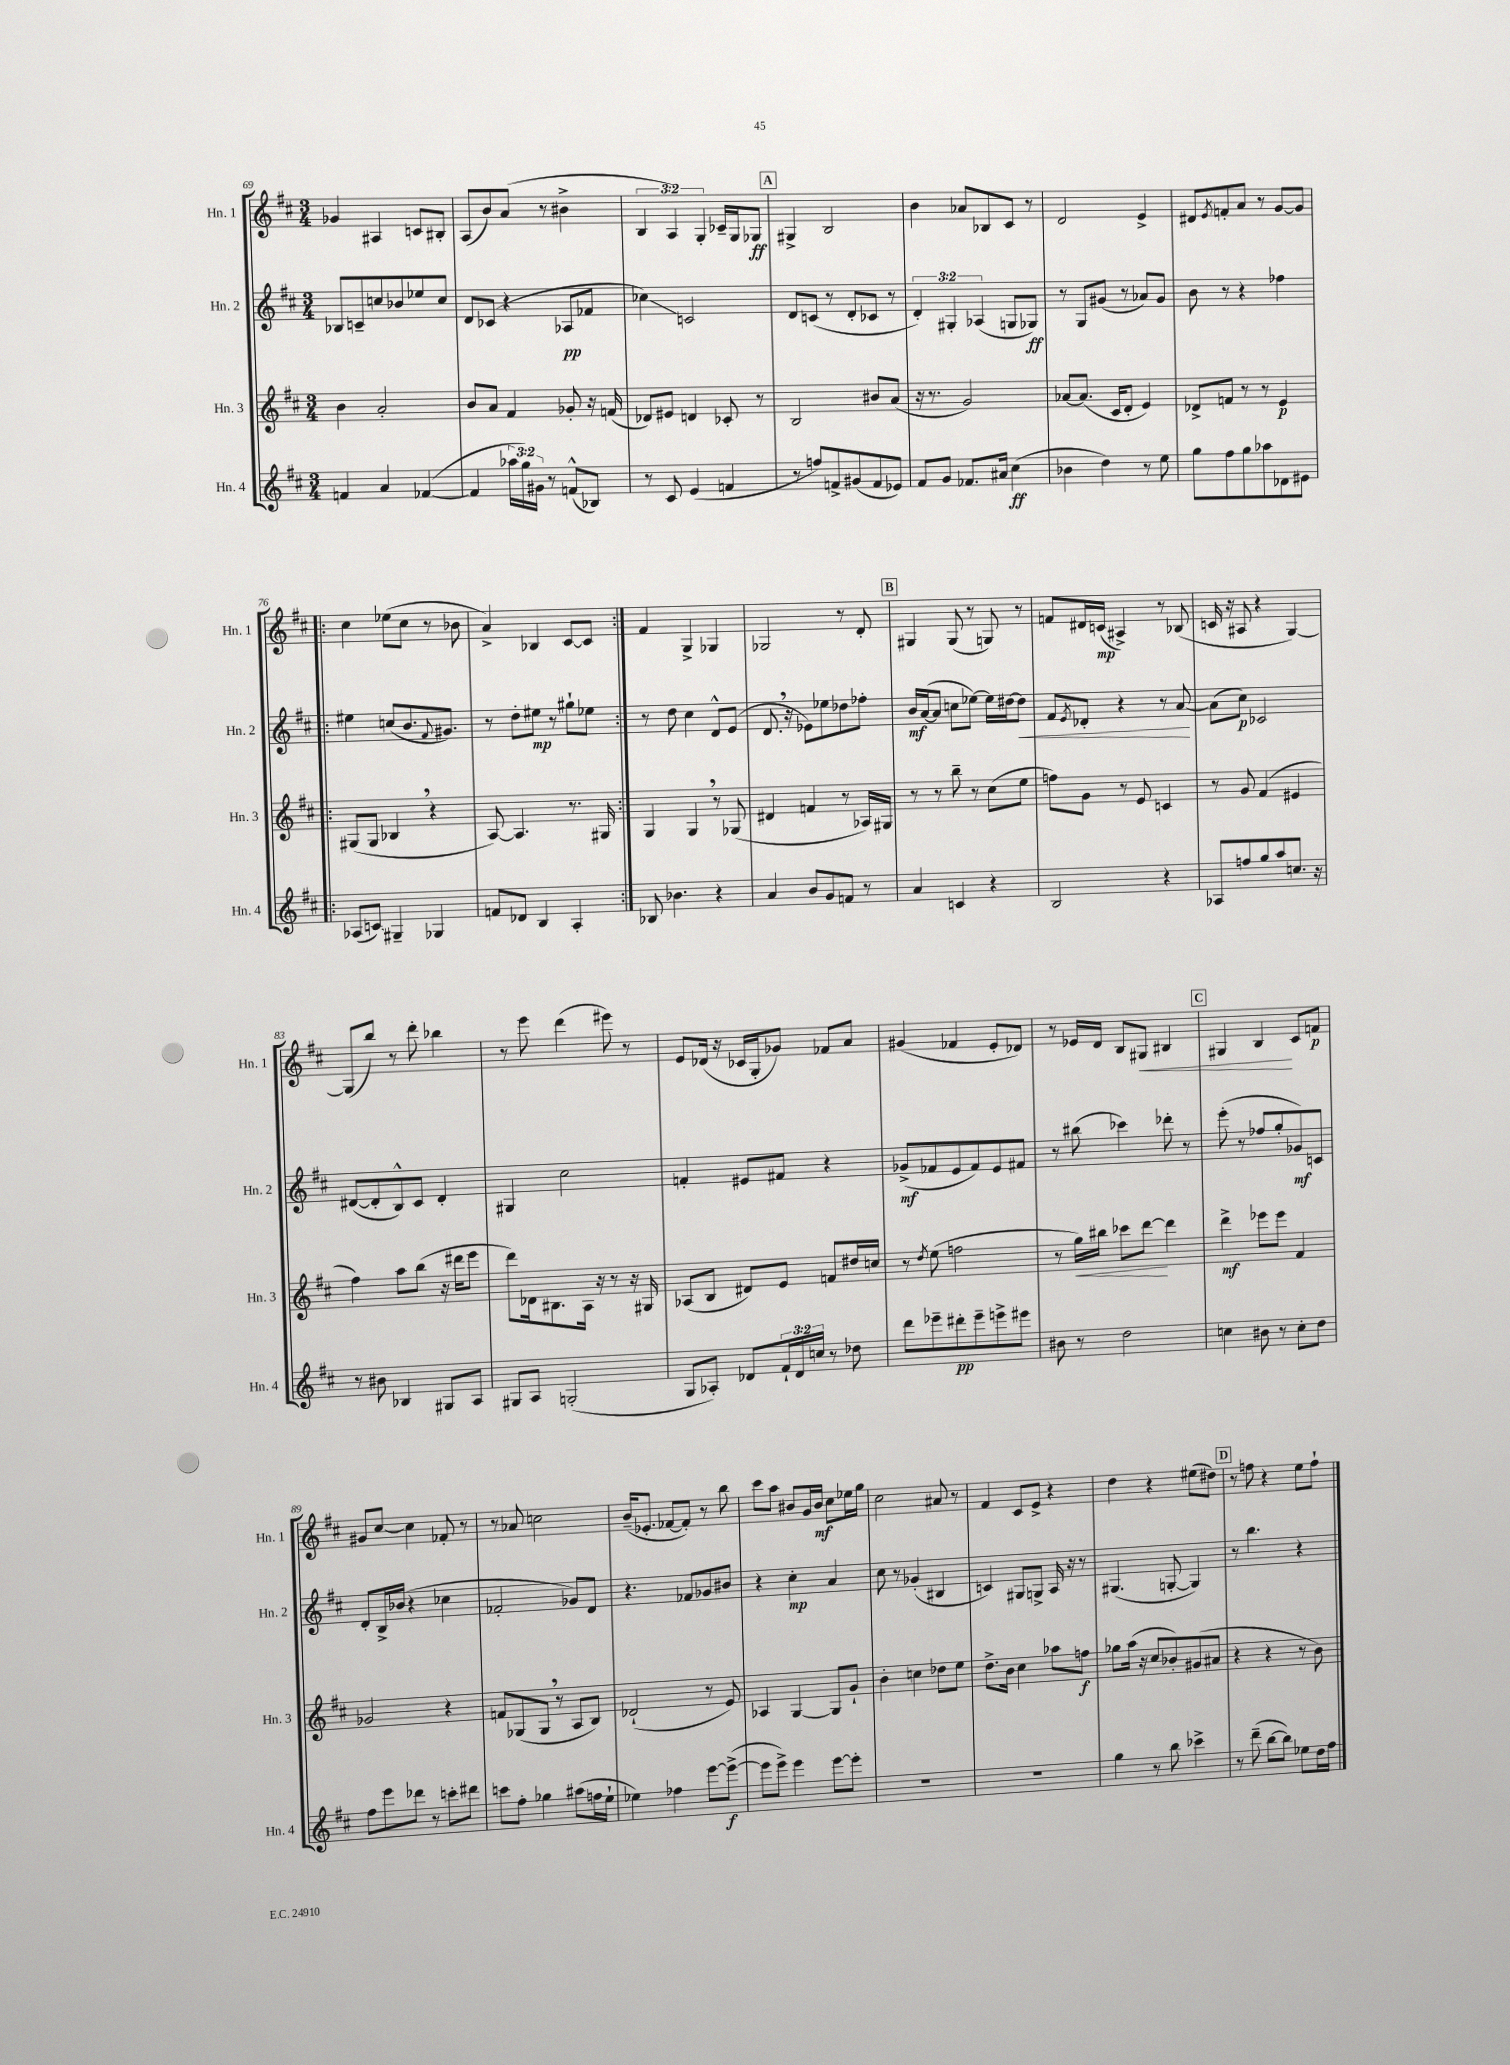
<<
\new StaffGroup <<
\new Staff = "s0" \with { instrumentName = "Hn. 1" shortInstrumentName = "Hn. 1" } {
    \clef treble \key d \major \numericTimeSignature \time 3/4 \override Staff.TupletNumber.text = #tuplet-number::calc-fraction-text
    ges'4 ais4 c'8 bis8-. |
    a8( b'8) a'8( r8 bis'4-> |
    \tuplet 3/2 { b4 a4) g4-. } ces'16-- g16 ges8\ff |
    \mark \markup { \box "A" } gis4-> b2 |
    b'4 aes'8 bes8 cis'8 r8 |
    d'2 e'4-> |
    dis'8 \acciaccatura { e'8 } f'8-. a'8 r8 g'8~ g'8 |
    \repeat volta 2 { cis''4 ees''8( cis''8 r8 bes'8 |
    a'4->) bes4 cis'8~ cis'8 | }
    fis'4 g4-> ges4 |
    ges2 r8 d'8-. |
    \mark \markup { \box "B" } gis4 gis8( r8 g8) r8 |
    f'8 dis'16 c'16\mp( ais4->) r8 bes8( |
    c'16 r16 ais8 r4 g4~) |
    g8( b''8) r8 d'''8-. bes''4 |
    r8 e'''8 d'''4( eis'''8) r8 |
    e'8 des'16( r16 ces'16 g16-. ges'8) fes'8 a'8 |
    gis'4( fes'4 e'8-. des'8) |
    r8 ees'16 d'16 b8 gis8\< bis4 |
    \mark \markup { \box "C" } gis4 b4\! cis'8 f'8\p |
    gis'8 cis''8~ cis''4 fes'8-. r8 |
    r8 aes'8 c''2 |
    b'16--( ees'8.-. fes'8~ fes'8-.) r8 b''8 |
    cis'''8 a''8 bis'8 g'16 bis'16\mf cis''8 ees''16 g''16 |
    cis''2 ais'8 r8 |
    fis'4 cis'8 e'8-> r4 |
    d''4 r4 eis''8( dis''8) |
    \mark \markup { \box "D" } r8 f''8 r4 e''8 f''8-! \bar "|." |
}
\new Staff = "s1" \with { instrumentName = "Hn. 2" shortInstrumentName = "Hn. 2" } {
    \clef treble \key d \major \numericTimeSignature \time 3/4 \override Staff.TupletNumber.text = #tuplet-number::calc-fraction-text
    bes8 c'8-- c''8 bes'8 ees''8 c''8 |
    d'8 ces'8( r4 aes8\pp fes'8 |
    ces''4\glissando) c'2 |
    \mark \markup { \box "A" } d'8 c'8( r8 d'8-. ces'8 r8 |
    \tuplet 3/2 { d'4-.) gis4-. aes4( } g8 ges8\ff) |
    r8 g8 gis'8( r8 aes'8) gis'8 |
    b'8 r8 r4 fes''4 |
    \repeat volta 2 { eis''4 c''8( b'8. \appoggiatura { fis'8 } gis'8.) |
    r8 d''8-. eis''8\mp r8 gis''8-! ees''8 | }
    r8 d''8 cis''4 d'8-^ e'8( |
    d'8. \breathe r16 ees'8) ees''8 des''8 fes''8-. |
    \mark \markup { \box "B" } b'16\mf a'16~( a'8 c''8 ees''8~) ees''16 dis''16~ dis''8\< |
    fis'8 \acciaccatura { e'8 } des'8-. r4 r8 a'8~\! |
    a'8( cis''8\p) ces'2 |
    dis'8~( dis'8-. b8-^) cis'8 dis'4-. |
    gis4 cis''2 |
    f'4-. eis'8 fis'8 r4 |
    ges'8->\mf( fes'8 e'8 fes'8) e'8 fis'8 |
    r8 bis''8( ces'''4) des'''8-. r8 |
    \mark \markup { \box "C" } e'''8-.( r8 fes''8 g''8-. ges'8\mf) c'8 |
    d'8-. b16-> bes'16( r4 ces''4 |
    fes'2-. ges'8) d'8 |
    r4. fes'8 ges'8 bis'8 |
    r4 cis''4-.\mp a'4 |
    cis''8 r8 ges'4-.( bis4 |
    c'4) gis8 g8-> a16 r16 r8 |
    gis4.( g8~-. g4) |
    \mark \markup { \box "D" } r8 b''4. r4 \bar "|." |
}
\new Staff = "s2" \with { instrumentName = "Hn. 3" shortInstrumentName = "Hn. 3" } {
    \clef treble \key d \major \numericTimeSignature \time 3/4
    b'4 a'2-. |
    b'8 a'8 fis'4 ges'8-. r16 f'16( |
    des'8) eis'8 d'4 ces'8-. r8 |
    \mark \markup { \box "A" } b2 bis'8 a'8( |
    r16 r8. g'2) |
    aes'8~ aes'8.( cis'16 d'8-. e'4) |
    des'8-> f'8 r8 r8 e'4\p |
    \repeat volta 2 { gis8( gis8 bes4 \breathe r4 |
    a8~) a4. r8. gis16 | }
    g4 g4 \breathe r8 ges8( |
    dis'4 f'4 r8 aes16) gis16 |
    \mark \markup { \box "B" } r8 r8 b''8-- r8 cis''8( e''8 |
    f''8) g'8 r8 e'8 c'4 |
    r8 g'8 fis'4( eis'4 |
    fis''4) a''8 b''8( r16 dis'''16 e'''8 |
    d'''8) des'16 bis8. a16 r16 r8 r16 gis16 |
    aes8( b8 dis'8) e'8 f'8 dis''16 c''16 |
    r8 \acciaccatura { d''8 } e''8( f''2 |
    r8 g''16\<) bis''16 ces'''8 d'''8~\! d'''4 |
    \mark \markup { \box "C" } d'''4->\mf ees'''8 ees'''8 fis'4 |
    ges'2 r4 |
    f'8 ges8( ges8 \breathe r8 a8 b8) |
    des'2-!( r8 e'8) |
    aes4 g4~ g8 g'8-! |
    b'4-. c''4 des''8 e''8 |
    d''8.-> b'16 cis''4 aes''8 f''8\f |
    ges''8 a''16( r16 cis''8 bes'8-.) gis'8( ais'8 |
    \mark \markup { \box "D" } r4 r4 r8 b'8) \bar "|." |
}
\new Staff = "s3" \with { instrumentName = "Hn. 4" shortInstrumentName = "Hn. 4" } {
    \clef treble \key d \major \numericTimeSignature \time 3/4 \override Staff.TupletNumber.text = #tuplet-number::calc-fraction-text
    f'4 a'4 fes'4~( |
    fes'4 \tuplet 3/2 { aes''16 g''16) gis'16 } r8 f'8-^( bes8) |
    r8 cis'8 e'4( f'4 |
    \mark \markup { \box "A" } r8 f''8) f'8-> gis'8( f'8 ees'8) |
    fis'8 g'8 fes'8. ais'16 cis''4\ff( |
    bes'4 d''4) r8 e''8 |
    g''8 fis''8 g''8 aes''8 des'8 eis'8 |
    \repeat volta 2 { aes8( c'8\glissando) gis4-- ges4 |
    f'8 des'8 b4 a4-. | }
    bes8 bes'4. r4 |
    a'4 b'8 g'8 f'8 r8 |
    \mark \markup { \box "B" } a'4 c'4 r4 |
    b2 r4 |
    aes8 f''8 g''8 a''8 c''8. r16 |
    r8 bis'8 bes4 gis8 a8 |
    gis8 a8 g2-.( |
    g8 aes8-.) des'8 \tuplet 3/2 { fis'16-! des'16 c''16 } r8 des''8 |
    d'''8 ees'''8-- dis'''8-.\pp ees'''8-- e'''8-> eis'''8 |
    bis'8 r8 d''2 |
    \mark \markup { \box "C" } c''4 bis'8 r8 c''8-. d''8 |
    fis''8 e'''8 des'''8 r8 c'''8-. dis'''8 |
    c'''8 fis''8-. ges''4 ais''8( f''16 e''16-! |
    ees''4) fes''4 e'''8~ e'''8~->\f( |
    e'''8 e'''8->) e'''4 e'''8~ e'''8-. |
    R2. |
    R2. |
    g''4 r8 b''8 ces'''4-> |
    \mark \markup { \box "D" } r8 d'''8--( b''8~ b''8) ees''8 d''16 fis''16 \bar "|." |
}
>>
>>
\layout { \context { \Score currentBarNumber = #69 } }
